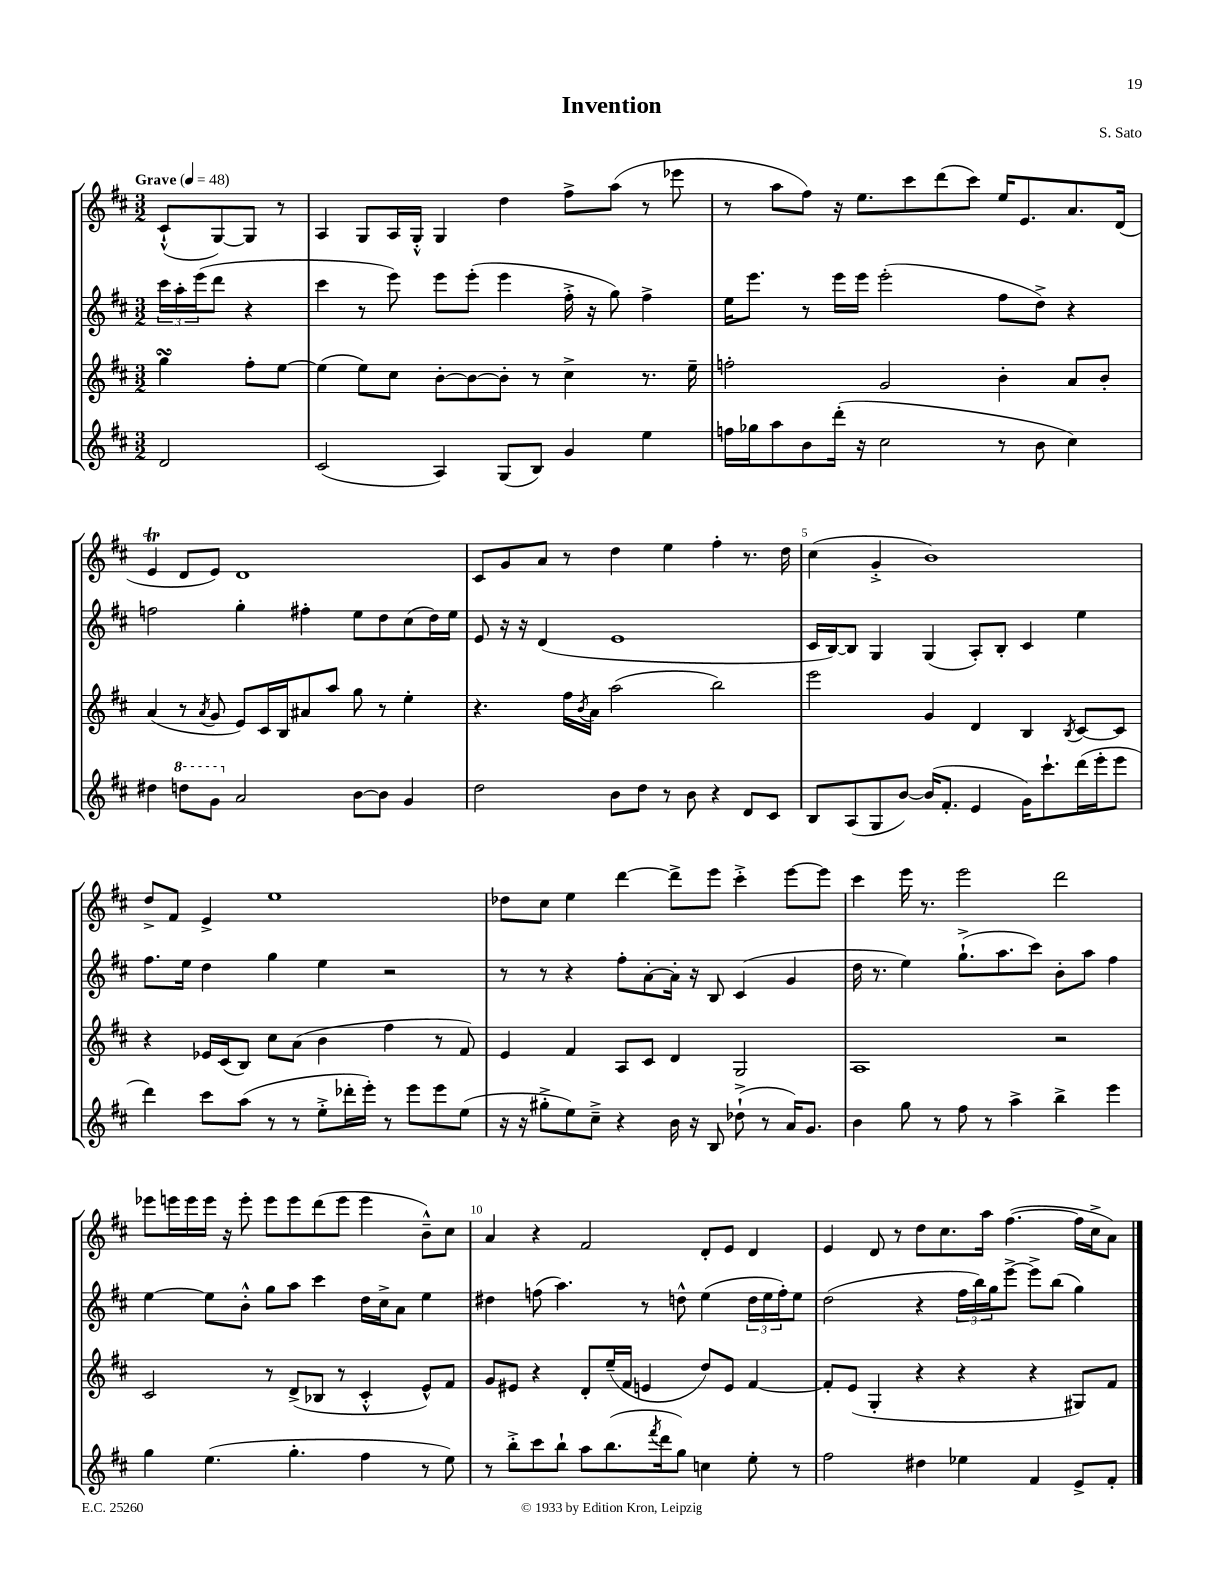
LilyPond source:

\header { title = "Invention" composer = "S. Sato" }
<<
\new StaffGroup <<
\new Staff = "s0" {
    \clef treble \key d \major \numericTimeSignature \time 3/2 \partial 2 \tempo "Grave" 4 = 48
    cis'8-!-^( g8~) g8 r8 |
    a4 g8 a16 g16-.-^ g4 d''4 fis''8-> a''8( r8 ees'''8 |
    r8 a''8 fis''8) r16 e''8. cis'''8 d'''8( cis'''8) e''16 e'8. a'8. d'16( |
    e'4\trill d'8 e'8) d'1 |
    cis'8 g'8 a'8 r8 d''4 e''4 fis''4-. r8. d''16 |
    cis''4( g'4-.-> b'1) |
    d''8-> fis'8 e'4-> e''1 |
    des''8 cis''8 e''4 d'''4~ d'''8-> e'''8 cis'''4-.-> e'''8~ e'''8 |
    cis'''4 e'''16 r8. e'''2 d'''2 |
    ees'''8 e'''16 e'''16 e'''16 r16 e'''8-. e'''8 e'''8 d'''8( e'''8 e'''4 b'8---^) cis''8 |
    a'4 r4 fis'2 d'8-. e'8 d'4 |
    e'4 d'8 r8 d''8 cis''8. a''16 fis''4.~( fis''16 cis''16-> a'8) \bar "|." |
}
\new Staff = "s1" {
    \clef treble \key d \major \numericTimeSignature \time 3/2 \partial 2
    \tuplet 3/2 { cis'''16 a''16-. e'''16( } d'''8 r4 |
    cis'''4 r8 e'''8) e'''8 e'''8-.( e'''4 fis''16-.-> r16 g''8) fis''4-> |
    e''16 e'''8. r8 e'''16 e'''16 e'''2-.( fis''8 d''8->) r4 |
    f''2 g''4-. fis''4-. e''8 d''8 cis''8( d''16) e''16 |
    e'8 r16 r16 d'4( e'1 |
    cis'16 b16~) b8 g4 g4( a8-.) b8-. cis'4 e''4 |
    fis''8. e''16 d''4 g''4 e''4 r2 |
    r8 r8 r4 fis''8-. a'8~-. a'16-. r16 b8 cis'4( g'4 |
    d''16 r8. e''4) g''8.-!->( a''8. cis'''8) b'8-. a''8 fis''4 |
    e''4~ e''8 b'8-.-^ g''8 a''8 cis'''4 d''16 cis''16-> a'8 e''4 |
    dis''4 f''8( a''4.) r8 d''8-^ e''4( \tuplet 3/2 { d''16 e''16 f''16-.) } e''8 |
    d''2( r4 \tuplet 3/2 { fis''16 b''16) g''16 } e'''8~-> e'''8-> b''8( g''4) \bar "|." |
}
\new Staff = "s2" {
    \clef treble \key d \major \numericTimeSignature \time 3/2 \partial 2
    g''4\turn fis''8-. e''8~ |
    e''4( e''8) cis''8 b'8~-. b'8~ b'8-. r8 cis''4-> r8. e''16-- |
    f''2-. g'2 b'4-. a'8 b'8-. |
    a'4( r8 \acciaccatura { a'8 } g'8 e'8) cis'16 b16 ais'8 a''8 g''8 r8 e''4-. |
    r4. fis''16 \acciaccatura { b'8 } a'16 a''2( b''2) |
    e'''2 g'4 d'4 b4 \acciaccatura { b8 } cis'8~ cis'8 |
    r4 ees'16 cis'16( b8) cis''8 a'8( b'4 fis''4 r8 fis'8) |
    e'4 fis'4 a8 cis'8 d'4 g2 |
    a1 r2 |
    cis'2 r8 d'8->( bes8 r8 cis'4-.-^ e'8-^) fis'8 |
    g'8 eis'8 r4 d'8-. e''16--( fis'16 e'4 d''8) e'8 fis'4~ |
    fis'8-. e'8( g4-. r4 r4 r4 gis8) fis'8 \bar "|." |
}
\new Staff = "s3" {
    \clef treble \key d \major \numericTimeSignature \time 3/2 \partial 2
    d'2 |
    cis'2( a4) g8( b8) g'4 e''4 |
    f''16 ges''16 a''8 b'8 d'''16-.( r16 cis''2 r8 b'8 cis''4) |
    dis''4 \ottava #1 d'''!8 g''8 \ottava #0 a'2 b'8~ b'8 g'4 |
    d''2 b'8 d''8 r8 b'8 r4 d'8 cis'8 |
    b8 a8( g8 b'8~) b'16( fis'8.-. e'4 g'16) cis'''8.-! d'''16( e'''16-. e'''8 |
    d'''4) cis'''8 a''8( r8 r8 e''8-.-> des'''16-. e'''16-.) r8 e'''8 e'''8 e''8( |
    r16 r16 gis''8-.-> e''8) cis''8---> r4 b'16 r16 b8 des''8-!->( r8 a'16) g'8. |
    b'4 g''8 r8 fis''8 r8 a''4-> b''4-> e'''4 |
    g''4 e''4.( g''4.-. fis''4 r8 e''8) |
    r8 b''8-.-> cis'''8 b''8-! a''8 b''8.( \acciaccatura { fis'''8 } d'''16 g''8) c''4 e''8-. r8 |
    fis''2 dis''4 ees''4 fis'4 e'8-> fis'8-. \bar "|." |
}
>>
>>
\layout { \context { \Score \override BarNumber.break-visibility = ##(#f #t #t) barNumberVisibility = #(every-nth-bar-number-visible 5) } }
